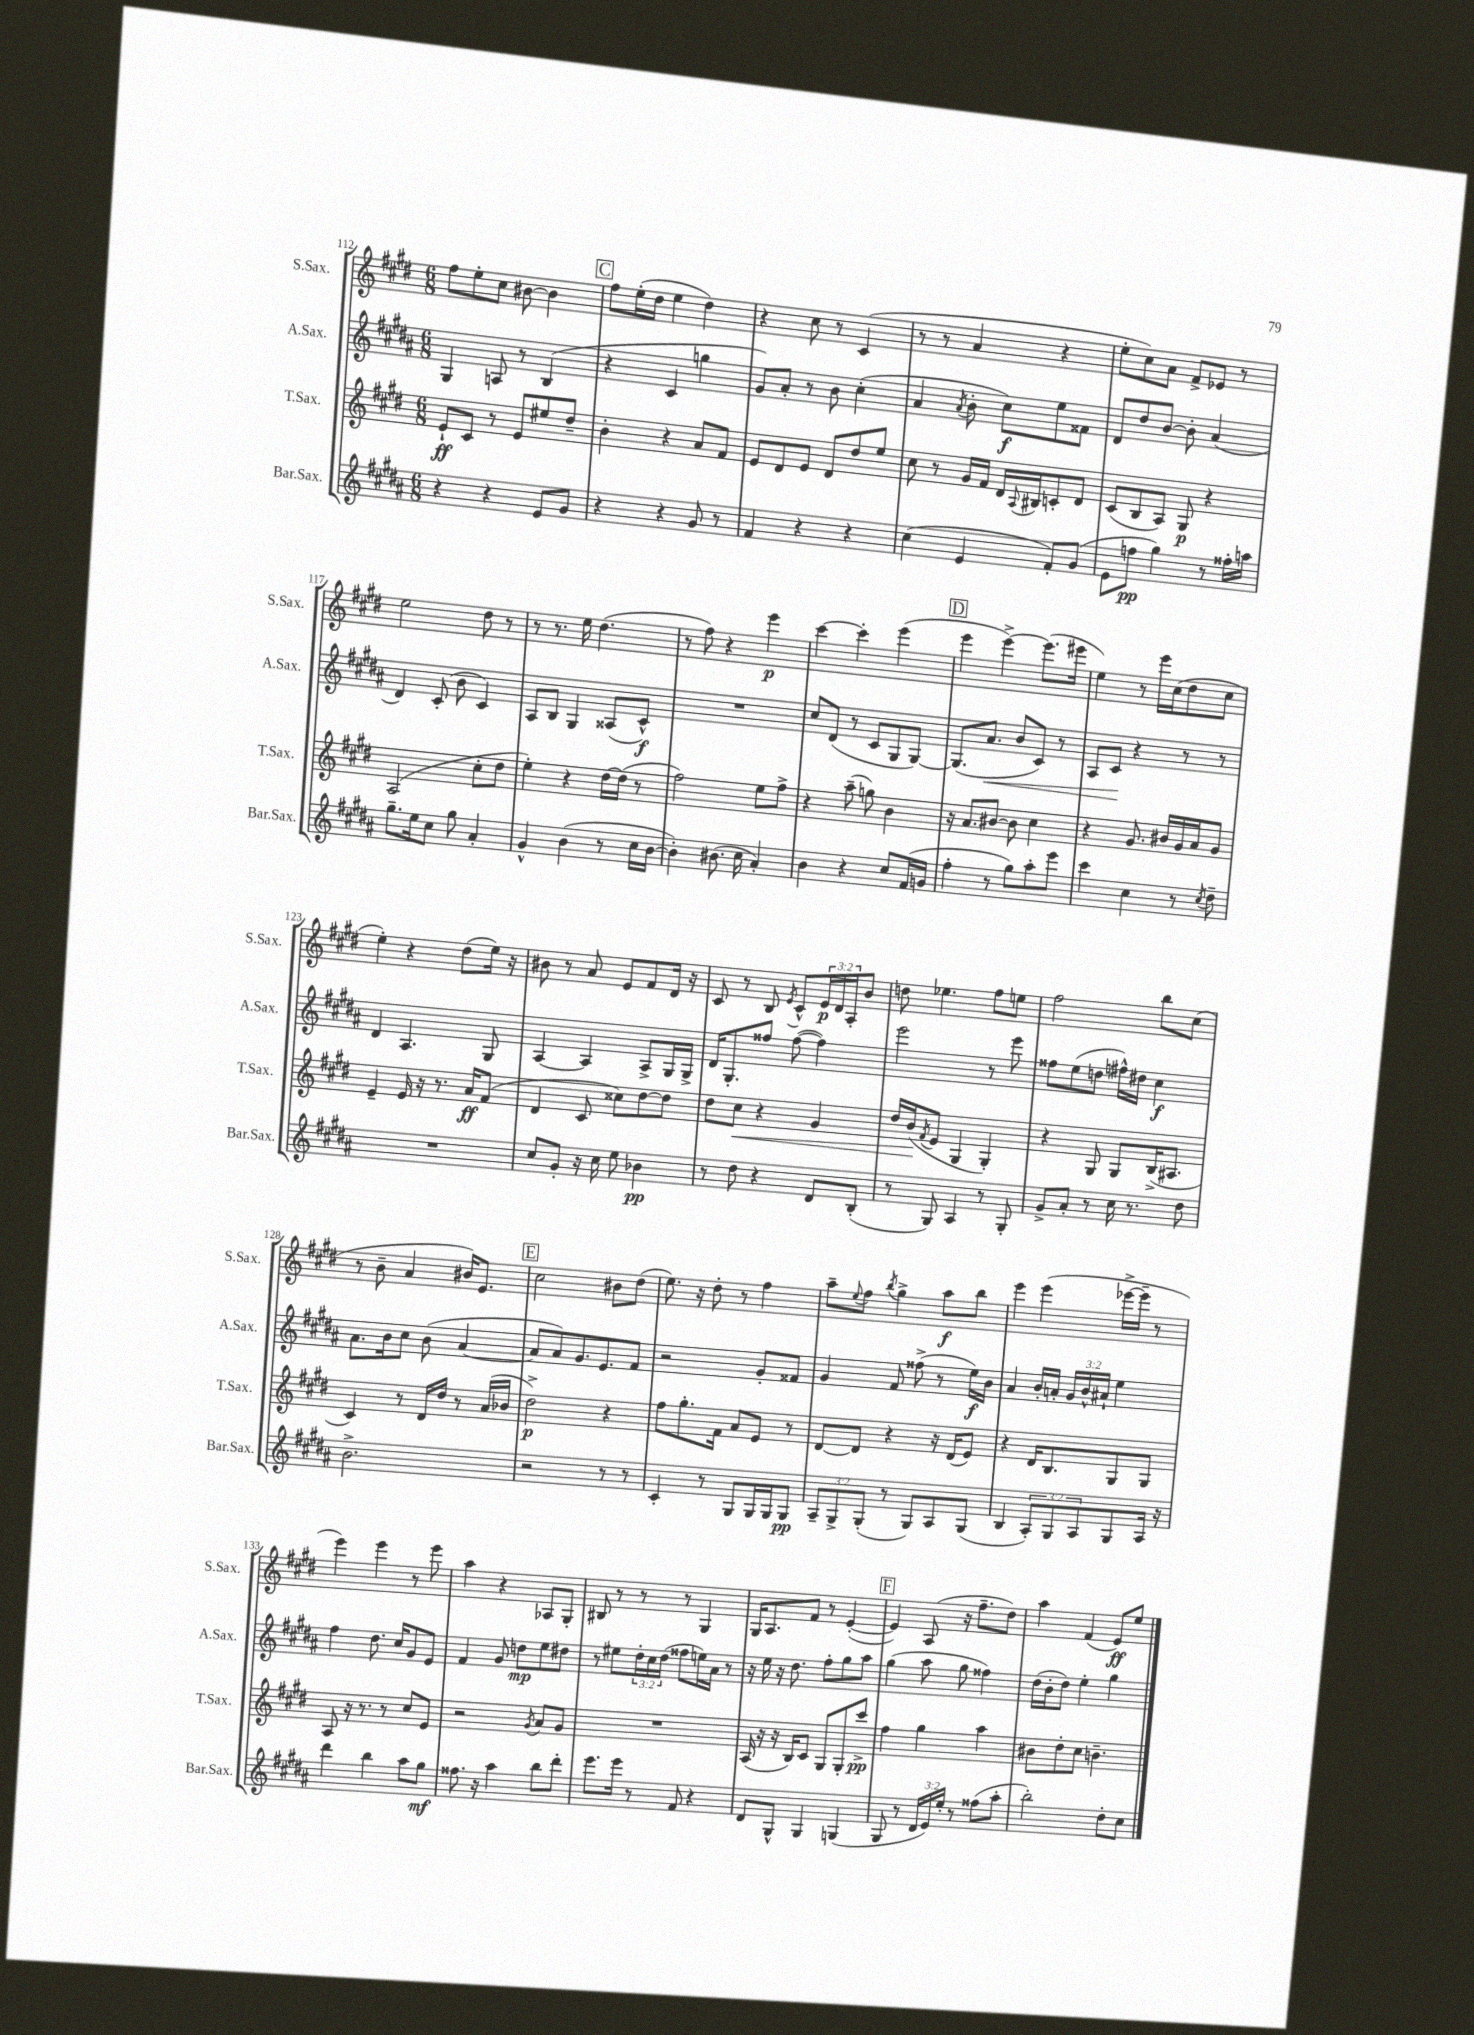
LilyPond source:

<<
\new StaffGroup <<
\new Staff = "s0" \with { instrumentName = "S.Sax." shortInstrumentName = "S.Sax." } {
    \clef treble \key e \major \numericTimeSignature \time 6/8 \override Staff.TupletNumber.text = #tuplet-number::calc-fraction-text
    fis''8 e''8-. cis''8 bis'8~ bis'4 |
    \mark \markup { \box "C" } fis''8 e''16-.( dis''16 e''4 dis''4) |
    r4 cis''8 r8 cis'4( |
    r8 r8 a'4 r4 |
    e''8-. cis''8) a'8 fis'8-> ees'8 r8 |
    e''2 dis''8 r8 |
    r8 r8. e''16 dis''4.( |
    r8 fis''8) r4 e'''4\p |
    cis'''4~ cis'''4-. e'''4( |
    \mark \markup { \box "D" } e'''4 e'''4~->) e'''8.( eis'''16 |
    e''4) r8 e'''16 cis''16( dis''8 cis''8 |
    e''4-.) r4 dis''8( e''16) r16 |
    bis'8 r8 a'8 e'8 fis'8 dis'16 r16 |
    cis'8 r8 b8 \acciaccatura { e'8 } cis'8-^ \tuplet 3/2 { e'16\p dis'16 a16-. } b'8 |
    d''8 ees''4. fis''8 e''8 |
    fis''2 b''8 cis''8( |
    r8 b'8-- a'4 bis'16) e'8. |
    \mark \markup { \box "E" } cis''2 bis'8 dis''8( |
    e''8.) r16 dis''8-. r8 fis''4 |
    a''8-- \appoggiatura { e''8 } fis''8 \acciaccatura { b''8 } gis''4-> a''8\f b''8 |
    e'''4 e'''4( ees'''16~-> ees'''16-- r8 |
    e'''4) e'''4 r8 e'''8 |
    a''4 r4 aes8 gis8-. |
    bis8 r8 r8 r8 gis4 |
    gis16 a8. fis'8 r8 e'4~-.( |
    \mark \markup { \box "F" } e'4) a8( r16 fis''8.-- dis''8) |
    a''4 fis'4( e'8\ff) e''8 \bar "|." |
}
\new Staff = "s1" \with { instrumentName = "A.Sax." shortInstrumentName = "A.Sax." } {
    \clef treble \key b \major \numericTimeSignature \time 6/8 \override Staff.TupletNumber.text = #tuplet-number::calc-fraction-text
    gis4 a8 r8 b4( |
    \mark \markup { \box "C" } r4 cis'4 g''4 |
    gis'8) ais'8-. r8 b'8 cis''4-.( |
    ais'4 \acciaccatura { ais'8 } b'8-. cis''8\f) e''8 fisis'8 |
    dis'8 dis''8 b'8~ b'8-. ais'4( |
    dis'4) cis'8-.( b'8 cis'4) |
    ais8 b8 gis4 aisis8( cis'8-^\f) |
    R2. |
    cis''8 dis'8( r8 cis'8 gis8 gis8~) |
    \mark \markup { \box "D" } gis8.( ais'8.\< b'8 cis'8) r8 |
    ais8 cis'8\! r4 r8 r8 |
    dis'4 ais4. gis8 |
    ais4~ ais4 ais8-> gis16 gis16-> |
    dis'16 gis8.-. fisis''8 fisis''8~( fisis''4) |
    e'''2 r8 e'''8 |
    fisis''8 e''8( d''8 fis''16-^) dis''16 cis''4\f |
    ais'8. b'16 cis''8 b'8( ais'4~ |
    \mark \markup { \box "E" } ais'8 ais'8) gis'8. e'8. fis'8 |
    r2 gis'8-. fisis'8 |
    gis'4 fis'8 fisis''8->( r8 e''16\f) b'16 |
    ais'4 b'16-. a'16-. \tuplet 3/2 { gis'16 b'16-^ ais'16-! } e''4 |
    fis''4 dis''8. cis''16 gis'8 e'8 |
    fis'4 gis'8 d''8\mp e''8 dis''8 |
    r8 eis''8 \tuplet 3/2 { dis''16-. cis''16 dis''16( } fisis''8 e''16) ais'16 r8 |
    r16 e''16 r16 dis''8. fis''8-. gis''8 ais''8 |
    \mark \markup { \box "F" } gis''4( ais''8 gis''8 fisis''4) |
    dis''16( b'16-. dis''8) e''4-. gis''4 \bar "|." |
}
\new Staff = "s2" \with { instrumentName = "T.Sax." shortInstrumentName = "T.Sax." } {
    \clef treble \key e \major \numericTimeSignature \time 6/8
    e'8-!\ff cis'8 r8 e'8 eis''8 dis''8-- |
    \mark \markup { \box "C" } b'4-. r4 a'8 fis'8 |
    e'8 dis'8 e'8 dis'8 dis''8 e''8 |
    cis''8 r8 gis'16 fis'16 dis'16 \appoggiatura { a8 } bis16 c'8-. dis'8 |
    cis'8( b8 a8) gis8\p r4 |
    a2( cis''8-. dis''8 |
    e''4-.) r4 dis''16~ dis''16( r8 |
    fis''2) e''8 fis''8-> |
    r4 a''8--( g''8) b'4 |
    \mark \markup { \box "D" } r16 a'8. bis'8~ bis'8 cis''4 |
    r4 gis'8. bis'16 gis'16 a'16 gis'8 |
    e'4-- e'16 r16 r8. a'16\ff fis'8( |
    dis'4 cis'8 cisis''8) dis''8~ dis''8 |
    dis''8 cis''8\< r4 gis'4 |
    dis''16 b'16\!( \acciaccatura { fis'8 } e'8 gis4 gis4-.) |
    r4 gis8 gis8 b16->( ais8. |
    cis'4) r8 dis'16 dis''16 r8 a'16( bes'16 |
    \mark \markup { \box "E" } dis''2->\p) r4 |
    fis''8 gis''8.-. fis'16 a'8 e'8 r8 |
    dis'8~ dis'8 r4 r16 dis'16( e'8) |
    r4 dis'16 b8. gis8 gis8 |
    a8 r16 r8. r8 cis''8 e'8 |
    r2 \acciaccatura { gis'8 } a'8 gis'8 |
    R2. |
    a16( r16 r16 b16) cis'8 gis8 gis8-. cis'''8->\pp |
    \mark \markup { \box "F" } fis''4 gis''4 a''4 |
    bis'8 dis''8-. cis''8 b'4.-- \bar "|." |
}
\new Staff = "s3" \with { instrumentName = "Bar.Sax." shortInstrumentName = "Bar.Sax." } {
    \clef treble \key b \major \numericTimeSignature \time 6/8 \override Staff.TupletNumber.text = #tuplet-number::calc-fraction-text
    r4 r4 e'8 gis'8 |
    \mark \markup { \box "C" } r4 r4 gis'8 r8 |
    fis'4 r4 r4 |
    cis''4( e'4 fis'8-.) gis'8( |
    e'8 f''8\pp gis''4) r8 fisis''16-. a''16 |
    gis''8.-- e''16 cis''8 gis''8 ais'4-. |
    gis'4-^ b'4( r8 cis''16 b'16~ |
    b'4-.) bis'8.( cis''16 ais'4-.) |
    b'4 r4 cis''8 fis'16( g'16 |
    \mark \markup { \box "D" } fis''4-. r8 gis''8) ais''8-. e'''8 |
    cis'''4 cis''4 r8 \acciaccatura { cis''8 } dis''8-- |
    R2. |
    cis''8 gis'8-. r16 cis''16 e''8 bes'4\pp |
    r8 dis''8 r4 dis'8 b8-.( |
    r8 gis8) ais4 r8 gis8-. |
    gis'8-> ais'8-. r8 cis''16 r8. dis''8 |
    b'2.-> |
    \mark \markup { \box "E" } r2 r8 r8 |
    cis'4-. r8 gis8 gis16 gis16 gis8\pp |
    \tuplet 3/2 { ais8-- gis8-> gis8-.( } r8 gis8) ais8 gis8( |
    b4 \tuplet 3/2 { ais8-.) gis8 ais8 } gis8 ais16 r16 |
    dis'''4 b''4 ais''8 gis''8\mf |
    fisis''8. r16 ais''4 b''8 dis'''8-. |
    e'''8. e'''16 r8 fis'8 r4 |
    dis'8 gis8-^ gis4 g4( |
    \mark \markup { \box "F" } gis8 r8 \tuplet 3/2 { dis'16 e'16) e''16-. } r8 fisis''8( ais''8-. |
    b''2-.) dis''8-. cis''8 \bar "|." |
}
>>
>>
\layout { \context { \Score currentBarNumber = #112 } }
